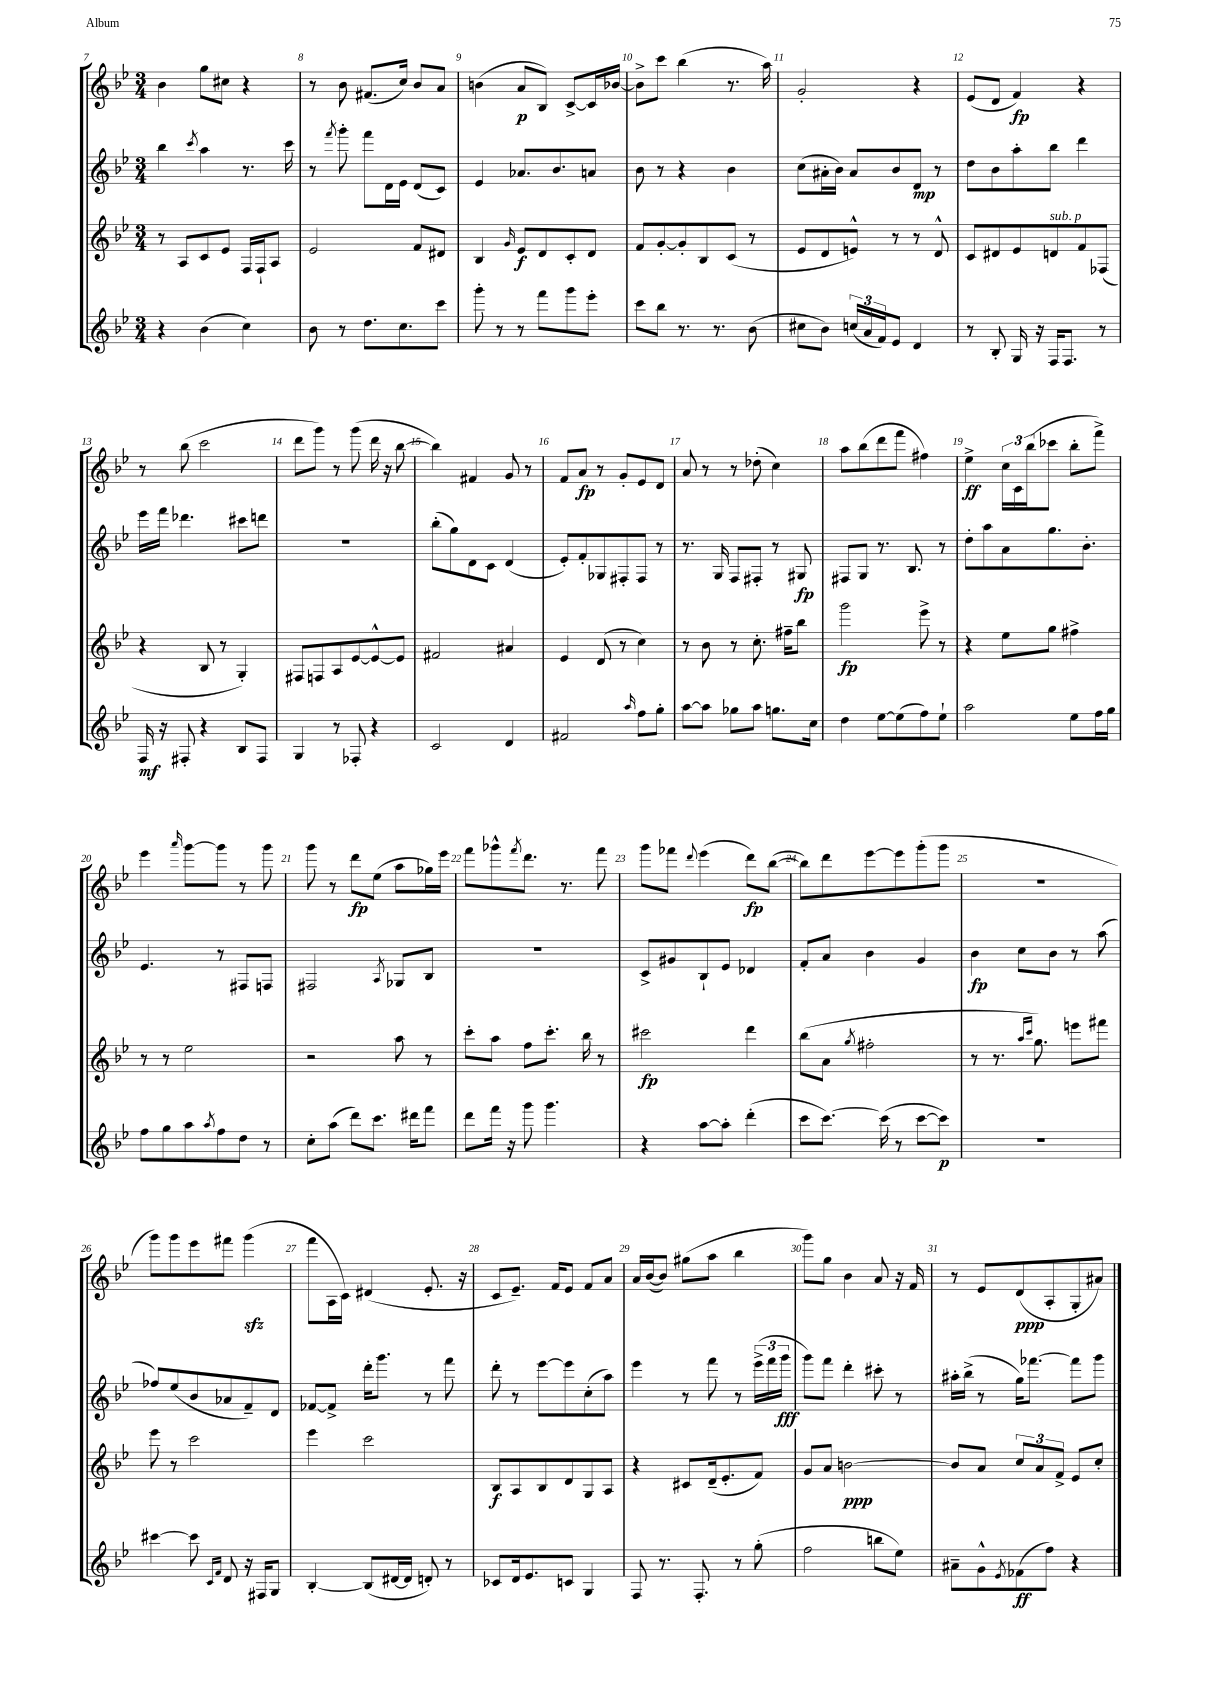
<<
\new StaffGroup <<
\new Staff = "s0" {
    \clef treble \key bes \major \numericTimeSignature \time 3/4
    bes'4 g''8 cis''8 r4 |
    r8 bes'8 fis'8.( c''16) bes'8 a'8 |
    b'4( a'8\p bes8) c'8~-> c'16 bes'16~ |
    bes'8-> c'''8 bes''4( r8. a''16) |
    g'2-. r4 |
    ees'8( d'8 f'4\fp) r4 |
    r8 bes''8( c'''2 |
    d'''8 g'''8) r8 g'''8( d'''16 r16 bes''8~ |
    bes''4) fis'4 g'8 r8 |
    f'8 a'8\fp r8 g'8-. ees'8 d'8 |
    a'8 r8 r8 des''8-.( c''4) |
    a''8 bes''8( d'''8 f'''8 fis''4) |
    ees''4->\ff \tuplet 3/2 { c''16 c'16 bes''16( } ces'''8 bes''8-. f'''8->) |
    ees'''4 \grace { a'''16 } g'''8~ g'''8 r8 g'''8 |
    g'''8 r8 d'''8\fp ees''8( a''8 ges''16) ees'''16 |
    f'''8 ges'''8-^ \acciaccatura { f'''8 } d'''8. r8. f'''8 |
    g'''8 fes'''8 \appoggiatura { d'''8 } ees'''4( d'''8\fp) bes''8~( |
    bes''8) d'''8 ees'''8~ ees'''8 g'''8-.( g'''8 |
    R2. |
    g'''8) g'''8 ees'''8 fis'''8 g'''4\sfz( |
    f'''8 a16 c'16) dis'4( ees'8.-. r16 |
    c'8 ees'8.--) f'16 ees'8 f'8 a'8 |
    a'16 bes'16~( bes'8) gis''8( a''8 bes''4 |
    g'''8) g''8 bes'4 a'8 r16 f'16 |
    r8 ees'8 d'8\ppp( a8-. g8-. ais'8) \bar "|." |
}
\new Staff = "s1" {
    \clef treble \key bes \major \numericTimeSignature \time 3/4
    bes''4 \acciaccatura { c'''8 } a''4 r8. c'''16 |
    r8 \acciaccatura { f'''8 } g'''8-. f'''8 d'16 ees'16 d'8( c'8) |
    ees'4 aes'8. bes'8. a'8 |
    bes'8 r8 r4 bes'4 |
    c''8( ais'16-. bes'16) ais'8 bes'8 d'8\mp r8 |
    d''8 bes'8 a''8-. bes''8 d'''4 |
    ees'''16 f'''16 des'''4. cis'''8 d'''8 |
    R2. |
    bes''8-.( g''8) d'8 c'8 d'4( |
    ees'8-.) f'8-. ges8 fis8-. fis8 r8 |
    r8. g16 f8 fis8-. r8 gis8\fp |
    fis8 g8 r8. bes8. r8 |
    d''8-. a''8 a'8 g''8. bes'8.-. |
    ees'4. r8 fis8 f8 |
    fis2 \acciaccatura { a8 } ges8 bes8 |
    R2. |
    c'8-> gis'8 bes8-! ees'8 des'4 |
    f'8-. a'8 bes'4 g'4 |
    bes'4\fp c''8 bes'8 r8 a''8( |
    fes''8) ees''8( bes'8 aes'8 f'8--) d'8 |
    fes'8~ fes'8-> d'''16-. g'''8. r8 f'''8 |
    d'''8-. r8 ees'''8~ ees'''8 c''8-.( a''8) |
    ees'''4 r8 f'''8 r8 \tuplet 3/2 { ees'''16->( f'''16 g'''16\fff } |
    g'''8) f'''8 d'''4-. cis'''8-. r8 |
    ais''16-. bes''16->( r8 g''16) fes'''8.~ fes'''8 g'''8 \bar "|." |
}
\new Staff = "s2" {
    \clef treble \key bes \major \numericTimeSignature \time 3/4
    r8 a8 c'8 ees'8 f16 f16-! a8 |
    ees'2 f'8 dis'8 |
    bes4 \grace { g'16 } ees'8\f d'8 c'8-. d'8 |
    f'8 g'8~-. g'8-. bes8 c'8( r8 |
    ees'8 d'8 e'8-^) r8 r8 d'8-^ |
    c'8 dis'8 ees'8 d'8^\markup { \italic "sub. p" } f'8 fes8( |
    r4 bes8 r8 g4-.) |
    fis8 f8 a8 ees'8~ ees'8~-^ ees'8 |
    fis'2 ais'4 |
    ees'4 d'8( r8 c''4) |
    r8 bes'8 r8 c''8.-. fis''16-- bes''8 |
    g'''2\fp ees'''8-> r8 |
    r4 ees''8 g''8 fis''4-> |
    r8 r8 ees''2 |
    r2 a''8 r8 |
    c'''8-. a''8 f''8 c'''8.-. bes''16 r8 |
    cis'''2\fp d'''4 |
    bes''8( a'8 \acciaccatura { g''8 } fis''2-. |
    r8 r8. \grace { a''16 c'''16 } g''8.) e'''8 fis'''8 |
    ees'''8 r8 c'''2 |
    ees'''4 c'''2 |
    bes8\f a8 bes8 d'8 g8 a8 |
    r4 cis'8 d'16--( ees'8.-. f'8) |
    g'8 a'8 b'2~\ppp |
    b'8 a'8 \tuplet 3/2 { c''8 a'8 f'8-> } ees'8 c''8-. \bar "|." |
}
\new Staff = "s3" {
    \clef treble \key bes \major \numericTimeSignature \time 3/4
    r4 bes'4( c''4) |
    bes'8 r8 d''8. c''8. c'''8 |
    g'''8-. r8 r8 f'''8 g'''8 ees'''8-. |
    c'''8 bes''8 r8. r8. bes'8( |
    cis''8 bes'8) \tuplet 3/2 { c''16( a'16 f'16) } ees'8 d'4 |
    r8 bes8-. g16 r16 f16 f8. r8 |
    f16\mf r16 fis8-. r4 bes8 fis8 |
    g4 r8 fes8-. r4 |
    c'2 d'4 |
    fis'2 \grace { a''16 } f''8 g''8-. |
    a''8~ a''8 ges''8 a''8 g''8. c''16 |
    d''4 ees''8~ ees''8( f''8) ees''8-! |
    a''2 ees''8 f''16 g''16 |
    f''8 g''8 a''8 \acciaccatura { a''8 } f''8 d''8 r8 |
    c''8-. a''8( d'''8) c'''8. dis'''16 f'''8 |
    d'''8 f'''16 r16 g'''8 g'''4. |
    r4 a''8~ a''8-. d'''4-.( |
    c'''8 c'''8.~) c'''16( r8 c'''8~ c'''8\p) |
    R2. |
    cis'''4~ cis'''8 \grace { c'16 f'16 } d'8 r16 fis16 g8 |
    bes4~-. bes8( dis'16~ dis'16 d'8-.) r8 |
    ces'8 d'16 ees'8. c'8 g4 |
    f8 r8. f8.-. r8 g''8-.( |
    f''2 b''8 ees''8) |
    ais'8-- g'8-^ \acciaccatura { ees'8 } fes'8\ff( f''8) r4 \bar "|." |
}
>>
>>
\layout { \context { \Score currentBarNumber = #7 \override BarNumber.break-visibility = ##(#f #t #t) barNumberVisibility = #all-bar-numbers-visible } }
